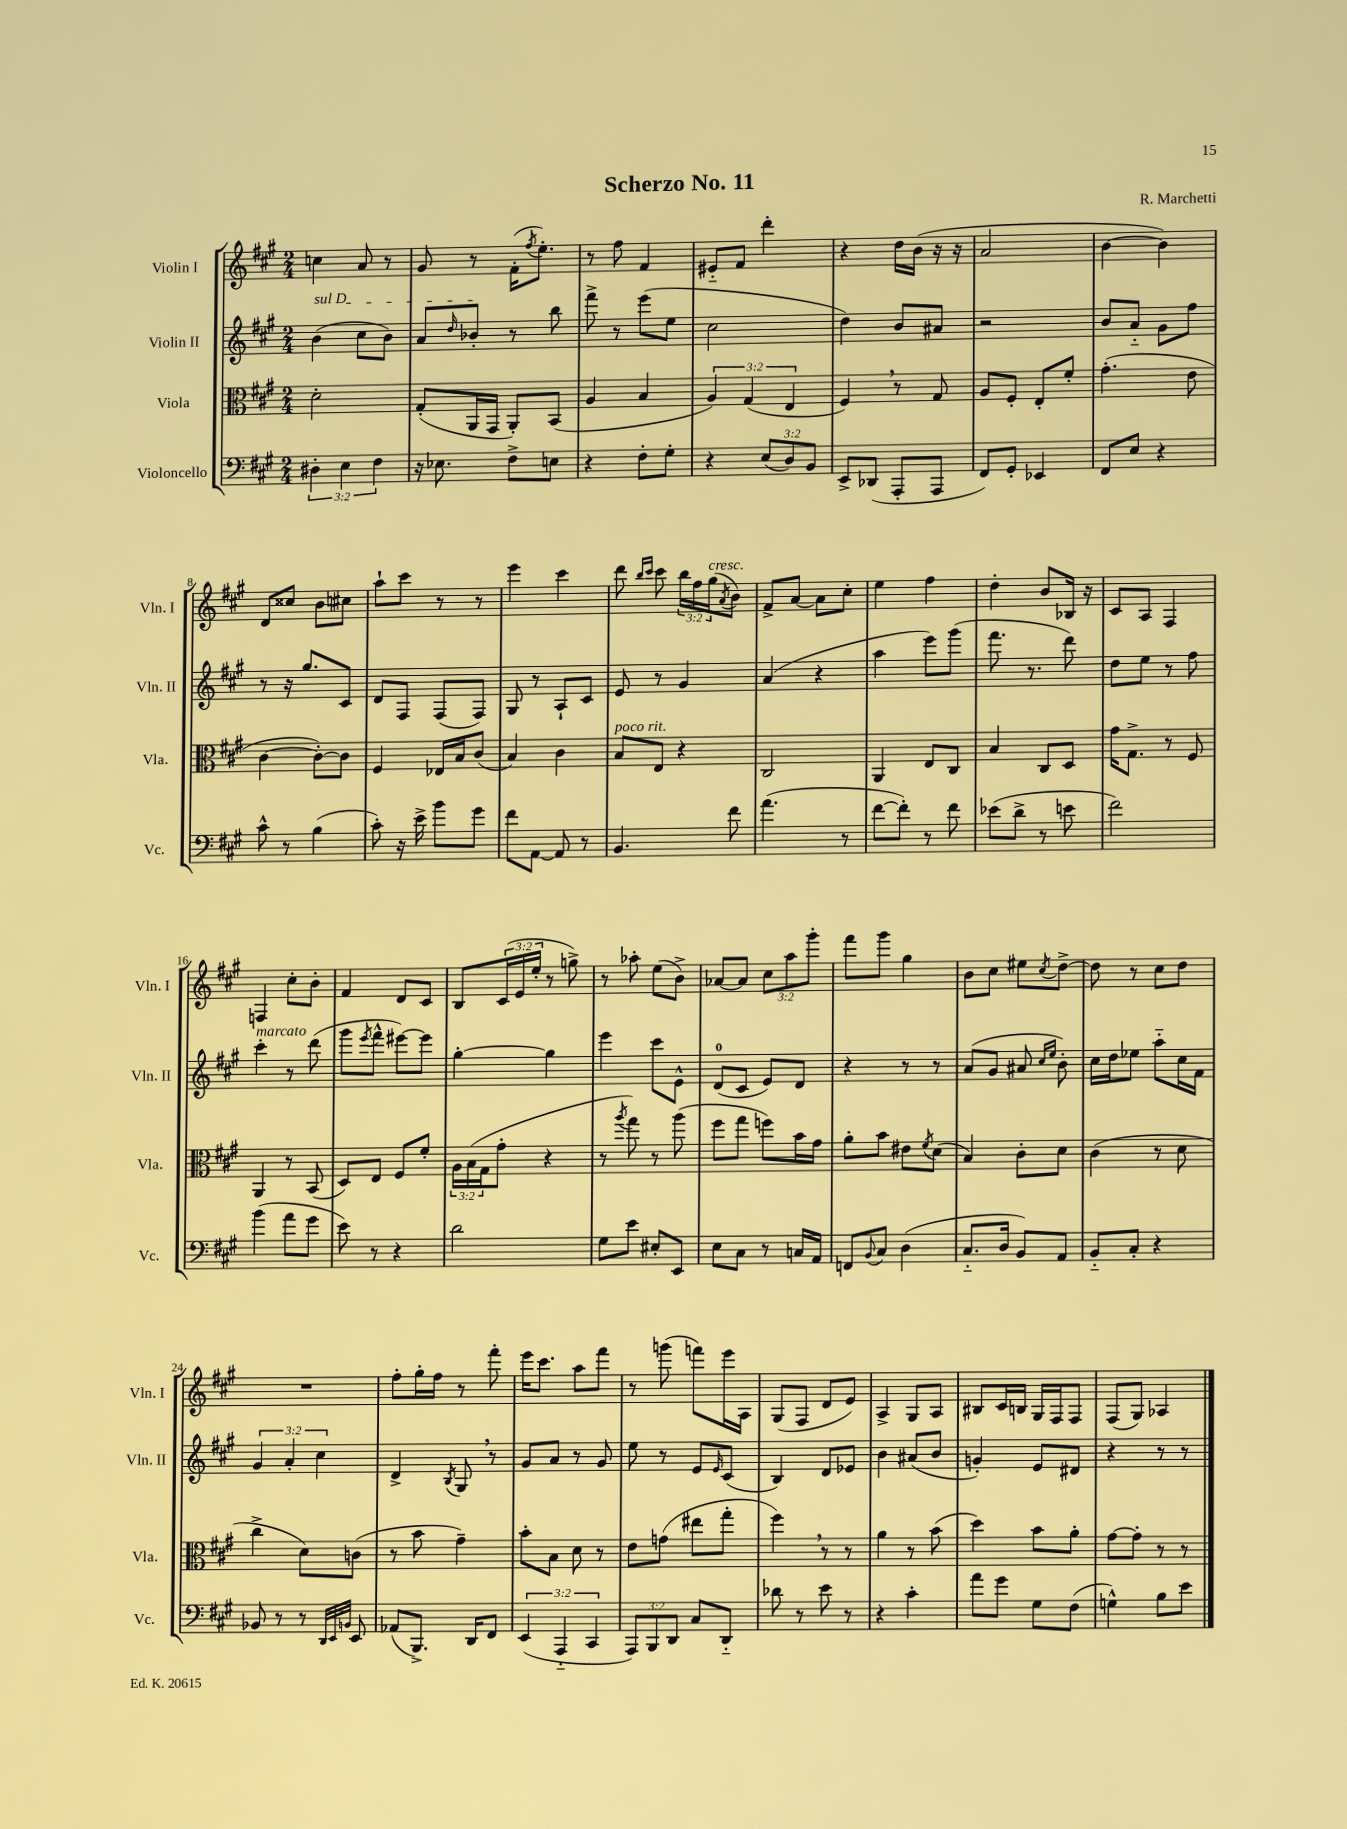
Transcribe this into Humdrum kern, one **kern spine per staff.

**kern	**kern	**kern	**kern
*part4	*part3	*part2	*part1
*staff4	*staff3	*staff2	*staff1
*I"Violoncello	*I"Viola	*I"Violin II	*I"Violin I
*I'Vc.	*I'Vla.	*I'Vln. II	*I'Vln. I
*clefF4	*clefC3	*clefG2	*clefG2
*k[f#c#g#]	*k[f#c#g#]	*k[f#c#g#]	*k[f#c#g#]
*M2/4	*M2/4	*M2/4	*M2/4
=1	=1	=1	=1
!	!	!LO:TX:a:i:t=sul D	!
6D#X'\	2d'\	(4b\	4ccn\
6E\	.	.	.
.	.	8cc#\L	8a/
6F#\	.	.	.
.	.	8b\J)	8r
=2	=2	=2	=2
16r	(8G#'/L	8a/L	8g#/
8.E-X\	.	.	.
.	.	16qqdd/	.
.	16AA/L	8b-X'/J	8r
.	16GG#/JJ	.	.
8F#^\L	8AA'/L)	8r	(16f#'\KL
.	.	.	8qff#/
.	.	.	8.ee'\J)
8En\J	(8BB/J	8bb\	.
=3	=3	=3	=3
4r	4A/	8fff#^\	8r
.	.	8r	8ff#\
8F#'\L	4B/	(8eee\L	4f#/
8G#'\J	.	8ee\J	.
=4	=4	=4	=4
4r	6A/)	2cc#\	8e#X/L
.	.	.	8f#/J
.	(6G#/	.	.
(12E/L	.	.	4ddd'\
12D/)	6E/	.	.
12BB/J	.	.	.
=5	=5	=5	=5
8EE^/L	4F#,/)	4dd\)	4r
(8DD-X/J	.	.	.
8AAA'/L	8r	8b/L	16dd\LL
.	.	.	(16b\JJ
8AAA/J	8G#/	8a#X/J	16r
.	.	.	16r
=6	=6	=6	=6
8FF#/L)	8A/L	2r	2a/
8GG#'/J	8F#'/J	.	.
4EE-X/	8E'/L	.	.
.	8f#'/J	.	.
=7	=7	=7	=7
8FF#/L	(4.g#'\	8b/L	[4b\
8E/J	.	8a/J	.
4r	.	8g#\L	4b\])
.	8e\	8ff#\J	.
!!LO:LB:g=z
=8	=8	=8	=8
8c#^^\	[4c#\	8r	8d/L
8r	.	16r	8cc##X/J
.	.	8.gg#/L	.
(4B\	8c#'\L_)	.	8b\L
.	8c#\J]	8c#/J	8cc#X\J
=9	=9	=9	=9
8c#'\)	4F#/	8d/L	8aa`\L
16r	.	8F#/J	8ccc#\J
16e^\	.	.	.
8b\L	16E-X/LL	(8F#/L	8r
.	16B/J	.	.
8g#\J	(8c#/J	8F#/J)	8r
=10	=10	=10	=10
8f#\L	4B/)	8G#/	4eee\
[8AA\J	.	8r	.
8AA/]	4c#\	8A`/L	4ccc#\
8r	.	8c#/J	.
=11	=11	=11	=11
!	!LO:TX:a:i:t=poco rit.	!	!
4.BB/	8B/L	8e/	8ddd\
.	.	.	16qqbb/LL
.	.	.	16qqccc#/JJ
.	8E/J	8r	8ccc#\
.	4r	4g#/	24bb\LL
.	.	.	24ff#\
!	!	!	!LO:TX:a:i:t=cresc.
.	.	.	(24gg#\J
.	.	.	8qa/
8f#\	.	.	8b\J)
=12	=12	=12	=12
(4.a\	2C#/	(4a/	8f#^/L
.	.	.	[8a/J
.	.	4r	8a\L]
8r	.	.	8cc#'\J
=13	=13	=13	=13
[8f#\L	4AA/	4aa\	4ee\
8f#'\J])	.	.	.
8r	8E/L	8eee\L)	4ff#\
8f#\	8C#/J	(8ggg#\J	.
=14	=14	=14	=14
(8e-X\L	4B/	8.fff#\	4dd'\
8d^\J	.	.	.
.	.	8.r	.
8r	8C#/L	.	8b/L
8en\	8D/J	8ddd\)	16B-X/Jk
.	.	.	16r
=15	=15	=15	=15
2f#\)	16g#\KL	8dd\L	8c#/L
.	8.G#^\J	.	.
.	.	8ee\J	8A/J
.	8r	8r	4F#/
.	8F#/	8ff#\	.
!!LO:LB:g=z
=16	=16	=16	=16
!	!	!LO:TX:a:i:t=marcato	!
(4b\	4AA/	4ccc#'\	4Fn/
8a\L	8r	8r	8cc#'\L
8g#\J	(8BB/	(8ddd\	8b'\J
=17	=17	=17	=17
8e\)	8D/L)	8ggg#\L	4f#/
.	.	8qeee/	.
8r	8E/J	8fff#^^\J	.
4r	8F#/L	[8eee#X\L)	8d/L
.	8f#'/J	8eee#\J]	8c#/J
=18	=18	=18	=18
2d\	24A\LL	[4gg#'\	8B/L
.	(24B\	.	.
.	24G#\J	.	.
.	8g#'\J	.	(24c#/L
.	.	.	24e/
.	.	.	24ee'/JJ
.	4r	4gg#\]	8r
.	.	.	8ggn^\)
=19	=19	=19	=19
8G#\L	8r	4eee\	8r
.	8qaa/	.	.
8e\J	8gg#\)	.	8aa-X'\
8E#X'/L	8r	8ccc#\L	(8ee\L
8EE/J	(8aa\	8e^^\J	8b^\J)
=20	=20	=20	=20
8E\L	8ff#\L	(8d/L	[8a-X/L
8C#\J	8gg#\J	8c#/J	8a-/J]
8r	8ffn\L)	8e/L)	12cc#\L
.	.	.	12aa\
16Cn/LL	16b\L	8d/J	.
.	.	.	12ggg#'\J
16AA/JJ	16g#\JJ	.	.
=21	=21	=21	=21
8FFn/L	8a'\L	4r	8fff#\L
8qqBB/	.	.	.
8C#/J	8b\J	.	8ggg#\J
(4D\	8e#X\L	8r	4gg#\
.	8qf#/	.	.
.	(8d\J	8r	.
=22	=22	=22	=22
8.C#/L	4B/)	(8a/L	8b\L
.	.	8g#/J	8cc#\J
16D/Jk	.	.	.
8BB/L)	8c#'\L	8a#X/	8ee#X\L
.	.	16qqcc#/LL	.
.	.	16qqee/JJ	8qcc#/
8AA/J	8d\J	8b'\)	[8dd^\J
=23	=23	=23	=23
8BB/L	(4c#\	16cc#\LL	8dd\]
.	.	16dd\J	.
8C#'/J	.	8ee-X\J	8r
4r	8r	8aa\L	8cc#\L
.	8d\	16cc#\L	8dd\J
.	.	16f#\JJ	.
!!LO:LB:g=z
=24	=24	=24	=24
8BB-X/	4cc#^\	6g#/	2r
8r	.	.	.
.	.	6a'/	.
8r	8d\L)	.	.
.	.	6cc#\	.
32qqDD/LLL	.	.	.
32qqEE/	.	.	.
32qqBBn/JJJ	.	.	.
8EE/	(8cn\J	.	.
=25	=25	=25	=25
(8AA-X/L	8r	4d^/	8ff#'\L
8.BBB^/J)	8b\	.	16gg#'\L
.	.	.	16ff#\JJ
.	.	8qB/	.
.	4g#~\)	8G#,/	8r
16DD/KL	.	.	.
8FF#/J	.	8r	8fff#'\
=26	=26	=26	=26
(6EE/	8b'\L	8g#/L	16eee\KL
.	.	.	8.ccc#\J
.	8B\J	8a/J	.
6AAA/	.	.	.
.	8d\	8r	8aa\L
6CC#/	.	.	.
.	8r	8g#/	8fff#\J
=27	=27	=27	=27
12AAA/L)	8e\L	8ee\	8r
12BBB/	.	.	.
.	(8gn\J	8r	(8gggn\
12DD/J	.	.	.
8C#/L	8ee#X\L	8e/L	8fffn\L)
.	.	16qqe/	.
8DD/J	8gg#'\J	(8c#/J	16eee\L
.	.	.	16A\JJ
=28	=28	=28	=28
8d-X\	4ff#,\)	4B/)	(8G#/L
8r	.	.	8F#/J
8e\	8r	8d/L	8d/L
8r	8r	8e-X/J	8e/J)
=29	=29	=29	=29
4r	4a\	4b\	4A^/
4c#'\	8r	(8a#X/L	8G#/L
.	(8b\	8b/J	8A/J
=30	=30	=30	=30
8a\L	4dd\)	4gn'/)	8B#X/L
8g#\J	.	.	16c#/L
.	.	.	16Bn/JJ
8G#\L	8b\L	8e/L	16G#/LL
.	.	.	16F#/J
(8F#\J	8a'\J	8d#X/J	8F#/J
=31	=31	=31	=31
4Gn^^\)	[8g#\L	4r	(8F#/L
.	8g#'\J]	.	8G#/J)
8B\L	8r	8r	4A-X/
8e\J	8r	8r	.
==	==	==	==
*-	*-	*-	*-
